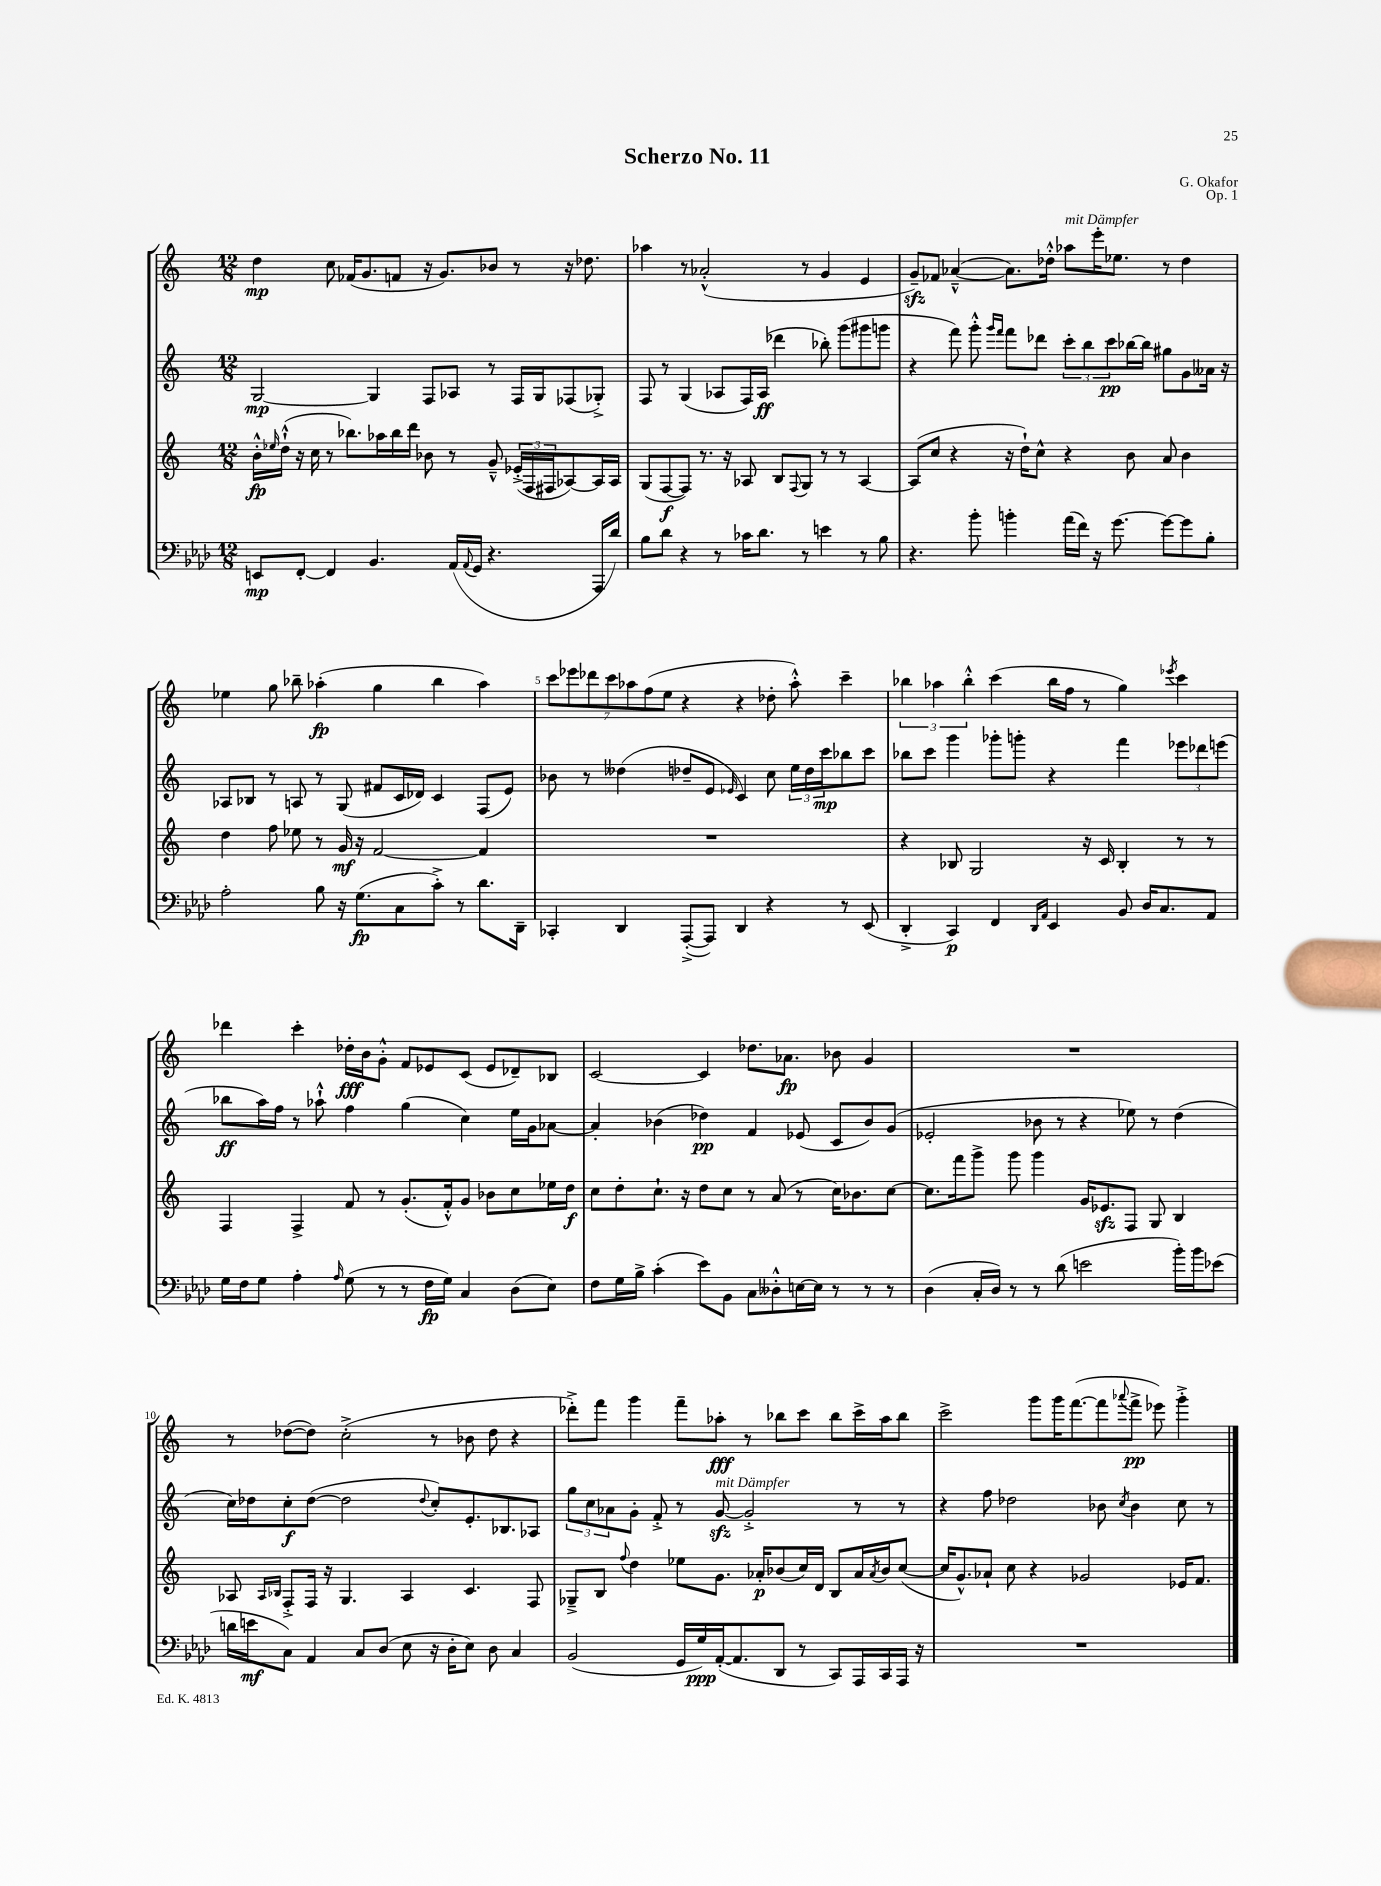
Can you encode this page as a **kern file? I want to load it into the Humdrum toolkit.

**kern	**kern	**kern	**kern
*staff4	*staff3	*staff2	*staff1
*clefF4	*clefG2	*clefG2	*clefG2
*k[b-e-a-d-]	*k[]	*k[]	*k[]
*M12/8	*M12/8	*M12/8	*M12/8
8EE	16b'^^	[2G	4dd
.	16qqee-	.	.
.	(16dd`^^	.	.
[8FF'	16r	.	.
.	16cc	.	.
4FF]	8r	.	8cc
.	8.bb-)	.	(16f-
.	.	.	8.g
4.BB-	.	4G]	.
.	16aa-	.	.
.	16bb-	.	8f
.	16ddd	.	.
.	8b-	8F	16r
.	.	.	8.g)
(16AA-	8r	8A-	.
8qqAA-	.	.	.
16GG	.	.	.
4.r	8g~^^	8r	8b-
.	(24e-'^	16F	8r
.	24F	.	.
.	.	16G	.
.	24F#	.	.
.	[8A-)	(8F-	16r
.	.	.	8.dd-
16AAA-	16A-]	8G-'^)	.
16d-)	16A-	.	.
=	=	=	=
8B-	(8G	8F	4aa-
8d-	[8F	8r	.
4r	8F])	(4G	8r
.	8.r	.	(2a-'^^
8r	.	8A-	.
.	16r	.	.
16c-	8A-	16F)	.
8.d-	.	(16A-	.
.	8B	4ddd-	.
.	8qqF	.	.
8r	8G	.	8r
4e	8r	8bb-')	4g
.	8r	(8ggg	.
8r	[4A-	8ggg#	4e
8B-	.	8ggg	.
=	=	=	=
4.r	(8A-]	4r	8g~)
.	8cc	.	8f-
.	4r	8fff)	([4a-~^^
8b-'	.	8ggg'^^	.
.	.	16qqggg	.
.	.	16qqfff	.
4b'	16r	8fff	8.a-])
.	16dd`)	.	.
.	8cc^^	8ddd-	.
.	.	.	16dd-'^^
(16a-	4r	12ccc'	8aa-
16f)	.	.	.
.	.	12bb	.
16r	.	.	16eee'
.	.	12ccc	.
[8.g	.	.	8.ee-
.	8b	[16bb-	.
.	.	16bb-]	.
8g_	8a	8gg#	8r
8g]	4b	8g	4dd-
8B-'	.	16a--	.
.	.	16r	.
=	=	=	=
2A-'	4dd	8A-	4ee-
.	.	8B-	.
.	8ff	8r	8gg
.	8ee-	8A	8bb-~
8B-	8r	8r	(4aa-'
16r	16g	(8G	.
(8.G	16r	.	.
.	[2f	8f#	4gg
8C	.	16c	.
.	.	16d-)	.
8c'^)	.	4c	4bb-
8r	.	.	.
8.d-	4f]	(8F	4aa-)
.	.	8e)	.
16DD-~	.	.	.
=	=	=	=
4CC-'	1.r	8b-	14ccc
.	.	.	14eee-
.	.	8r	.
.	.	.	14ddd-
.	.	.	14ccc
4DD-	.	(4dd--	.
.	.	.	14aa-
.	.	.	(14ff
.	.	.	14ee
([8AAA-'^	.	8dd-~	4r
8AAA-])	.	8e	.
.	.	16qqe-	.
4DD-	.	4c)	4r
4r	.	8cc	8dd-'
.	.	24ee	8aa-'^^)
.	.	24dd-	.
.	.	24ccc	.
8r	.	8bb-	4ccc~
(8EE-	.	8ccc	.
=	=	=	=
4DD-'^	4r	8bb-	6bb-
.	.	8ccc	.
.	.	.	6aa-
4CC)	8B-	4ggg	.
.	.	.	6bb-'^^
.	2G	.	.
4FF	.	8ggg-'	(4ccc
.	.	8ggg'	.
16qqDD-	.	.	.
16qqAA-	.	.	.
4EE-	.	4r	16bb-
.	.	.	16ff
.	16r	.	8r
.	16c	.	.
8BB-	4B-'	4fff	4gg)
16D-	.	.	.
8.C	.	.	.
.	.	.	8qeee-
.	8r	12eee-	4ccc
.	.	12ddd-	.
8AA-	8r	.	.
.	.	(12eee	.
=	=	=	=
16G	4F	8bb-	4ddd-
16F	.	.	.
8G	.	16aa)	.
.	.	16ff	.
4A-'	4F^	8r	4ccc'
.	.	8aa-`^^	.
16qqA-	.	.	.
(8G	8f	4ff	16dd-'
.	.	.	16b
8r	8r	.	8g'^^
8r	(8.g'	(4gg	8f
16F	.	.	8e-
16G)	16f'^^)	.	.
4C	8g	4cc)	(8c
.	8b-	.	8e-
(8D-	8cc	16ee	8d-~)
.	.	16g	.
8E-)	16ee-	[8a-	8B-
.	16dd	.	.
=	=	=	=
8F	8cc	4a-']	[2c
16G	8dd'	.	.
16B-^	.	.	.
(4c'	8.cc`	(4b-	.
.	16r	.	.
8e-)	8dd	4dd-)	4c]
8BB-	8cc	.	.
8C	8r	4f	8.dd-
8D--'^^	(8a	.	.
.	.	.	8.a-
[16E	8r	(8e-	.
16E]	.	.	.
8r	16cc)	8c	8b-
.	8.b-	.	.
8r	.	8b-)	4g
8r	[8cc	(8g	.
=	=	=	=
(4D-	8.cc]	2e-'	1.r
.	16fff	.	.
16C'	8ggg^	.	.
16D-)	.	.	.
8r	8ggg	.	.
8r	4ggg	8b-	.
(8d-	.	8r	.
2e	16g	4r	.
.	8.e-	.	.
.	8F	8ee-)	.
.	8G	8r	.
16b-')	4B	(4dd	.
16b-	.	.	.
(8e-	.	.	.
=	=	=	=
16d	8A-	16cc)	8r
16e	.	16dd-	.
.	16qqA-	.	.
.	16qqB-	.	.
8C)	8F'^	8cc'	([8dd-
4AA-	16F	([8dd-	8dd-])
.	16r	.	.
.	4.G	2dd-]	(2cc'^
8C	.	.	.
(8D-	.	.	.
8E-	4A-	.	.
.	.	8qqdd-	.
16r	.	8cc')	8r
16D-'	.	.	.
8E-)	4.c	8.e'	8b-
8D-	.	.	8dd-
.	.	8.B-	.
4C	.	.	4r
.	8F	8A-	.
=	=	=	=
(2BB-	8G-~^	12gg	8ddd-'^)
.	.	12cc	.
.	8B	.	8fff
.	.	12a-	.
.	8qqff	.	.
.	4dd	8g'	4ggg
.	.	8f'^	.
16GG	8ee-	8r	8fff~
16G)	.	.	.
([16AA-'	8.g	[8g	8aa-'
8.AA-]	.	.	.
.	.	2g'^]	8r
.	16a-'	.	.
8DD-	(8b-	.	8bb-
8r	16cc)	.	8ccc
.	16d	.	.
8CC)	8B	.	8bb-
16AAA-	16a-	8r	16ccc^
.	8qa-	.	.
16CC	16b-	.	16aa-
16AAA-	([8cc	8r	8bb-
16r	.	.	.
=	=	=	=
1.r	16cc]	4r	2ccc^
.	8.g^^)	.	.
.	8a-`	8ff	.
.	8cc	2dd-	.
.	4r	.	8ggg
.	.	.	16ggg
.	.	.	([8.fff
.	2g-	.	.
.	.	8b-	8fff]
.	.	8qcc	8qqaaa-
.	.	4b-	8fff^
.	.	.	8eee-)
.	16e-	8cc	4ggg'^
.	8.f	.	.
.	.	8r	.
==	==	==	==
*-	*-	*-	*-
